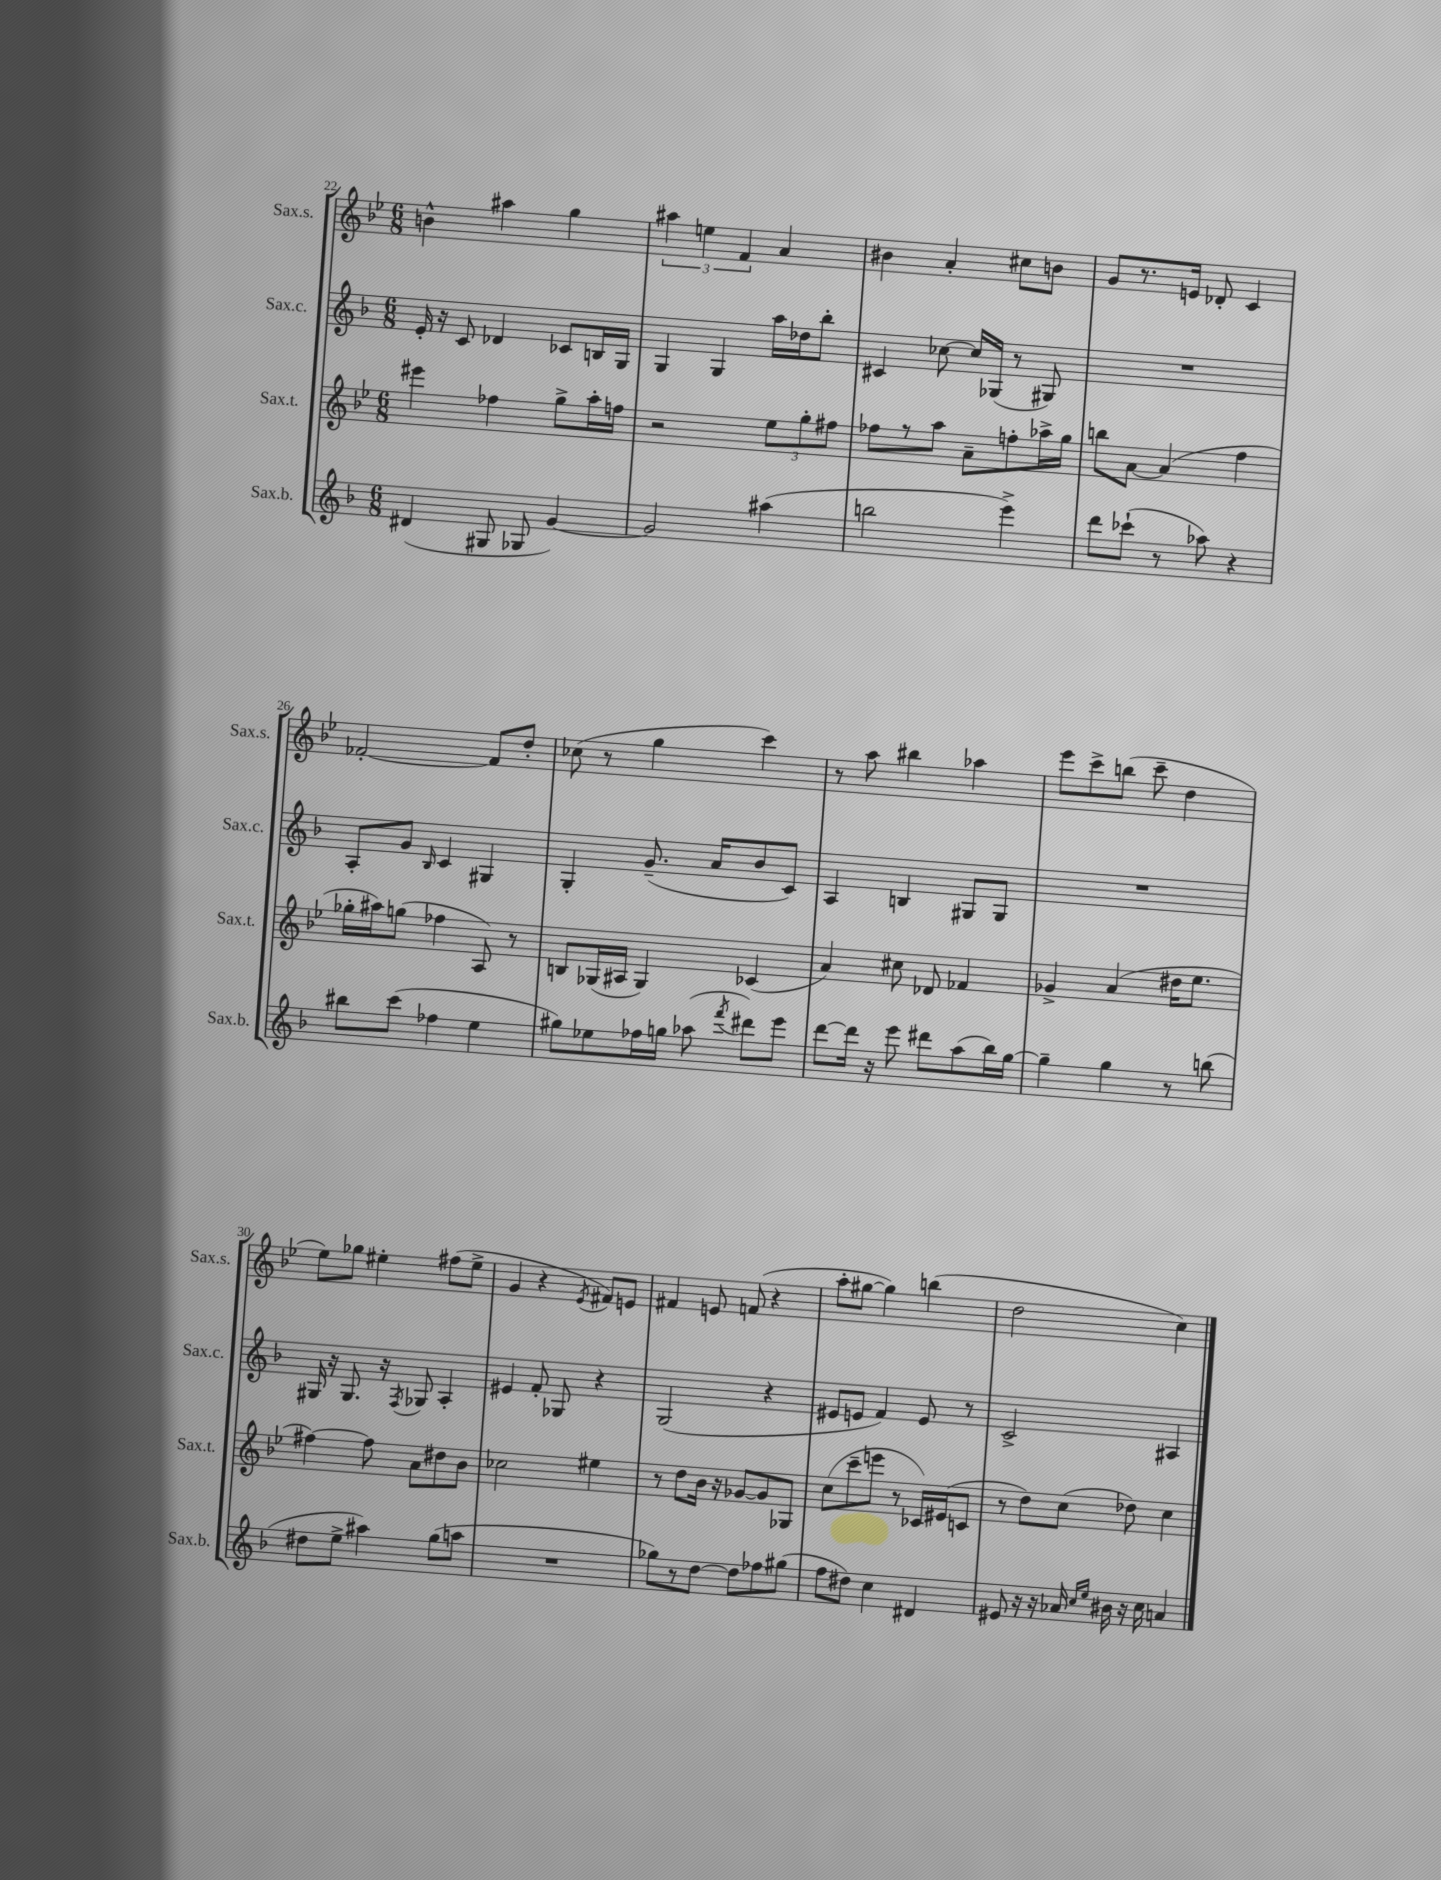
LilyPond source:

<<
\new StaffGroup <<
\new Staff = "s0" \with { instrumentName = "Sax.s." shortInstrumentName = "Sax.s." } {
    \clef treble \key bes \major \numericTimeSignature \time 6/8
    \autoBeamOff b'4-^ ais''4 g''4 |
    \tuplet 3/2 { ais''4 e''4 f'4 } a'4 |
    bis'4 a'4-. cis''8[ b'8] |
    g'8[ r8. e'16] des'8-. c'4 |
    fes'2~-. fes'8[ d''8]-. |
    ces''8( r8 g''4 c'''4) |
    r8 a''8 bis''4 aes''4 |
    ees'''8[ c'''8-> b''8]( c'''8-- d''4 |
    ees''8[) ges''8] eis''4-. fis''8[( eis''8]-> |
    g'4 r4 \acciaccatura { ees'8 } fis'8[) e'8] |
    fis'4 e'8 f'8( r4 |
    a''8[-. gis''8]~ gis''4) b''4( |
    d''2 c''4) \bar "|." |
}
\new Staff = "s1" \with { instrumentName = "Sax.c." shortInstrumentName = "Sax.c." } {
    \clef treble \key f \major \numericTimeSignature \time 6/8
    \autoBeamOff e'16-. r16 c'8 des'4 ces'8[ b16 g16] |
    g4 g4 a''16[ des''16 bes''8]-. |
    cis'4 ces''8~ ces''16[ ges16]( r8 gis8) |
    R2. |
    a8[-. g'8] \grace { bes16 } c'4 gis4 |
    g4-. g'8.--( a'16[ bes'8 c'8]) |
    a4 b4 gis8[ gis8] |
    R2. |
    gis16 r16 gis8. r16 \acciaccatura { f8 } ges8 a4-. |
    eis'4 f'8-. ges8 r4 |
    g2( r4 |
    eis'8[ e'8] f'4) e'8 r8 |
    c'2-> ais4 \bar "|." |
}
\new Staff = "s2" \with { instrumentName = "Sax.t." shortInstrumentName = "Sax.t." } {
    \clef treble \key bes \major \numericTimeSignature \time 6/8
    \autoBeamOff eis'''4 fes''4 g''8[-> a''16-. f''16] |
    r2 \tuplet 3/2 { ees''8[ g''8-. fis''8] } |
    fes''8[ r8 a''8] a'8[-- f''8-. aes''16-> g''16] |
    b''8[ a'8]~ a'4( f''4 |
    ges''16[-. ais''16) g''8]( fes''4 a8) r8 |
    b8[ ges16( ais16] ges4) ces'4( |
    a'4) cis''8 des'8 fes'4 |
    ges'4-> a'4( dis''16[ ees''8.] |
    fis''4~) fis''8 a'8[ dis''8 bes'8] |
    ces''2 eis''4 |
    r8 d''8[ bes'16] r16 ges'8[~ ges'8 ges8] |
    c''8[( c'''8-- e'''8] r8 ces'16[) eis'16( c'8] |
    r8 d''8[) c''8]( des''8) c''4 \bar "|." |
}
\new Staff = "s3" \with { instrumentName = "Sax.b." shortInstrumentName = "Sax.b." } {
    \clef treble \key f \major \numericTimeSignature \time 6/8
    \autoBeamOff dis'4( gis8 ges8 g'4~) |
    g'2 ais''4( |
    b''2 e'''4->) |
    d'''8[ ces'''8]-!( r8 aes''8) r4 |
    bis''8[ c'''8]( fes''4 e''4 |
    gis''8[) ees''8 fes''16 g''16] aes''8( \acciaccatura { f'''8 } dis'''8[) e'''8] |
    d'''8[~ d'''16] r16 e'''8 dis'''8[ a''8( bes''16) g''16]~ |
    g''4-- g''4 r8 b''8( |
    dis''8[ e''8]-> ais''4) g''8[( a''8] |
    R2. |
    ges''8[) r8 d''8]~ d''8[ fes''8 gis''8]( |
    f''8[ dis''8]) c''4 dis'4 |
    eis'8 r16 r16 aes'16 \grace { c''16[ e''16] } bis'16 r16 c''16 a'4 \bar "|." |
}
>>
>>
\layout { \context { \Score currentBarNumber = #22 } }
